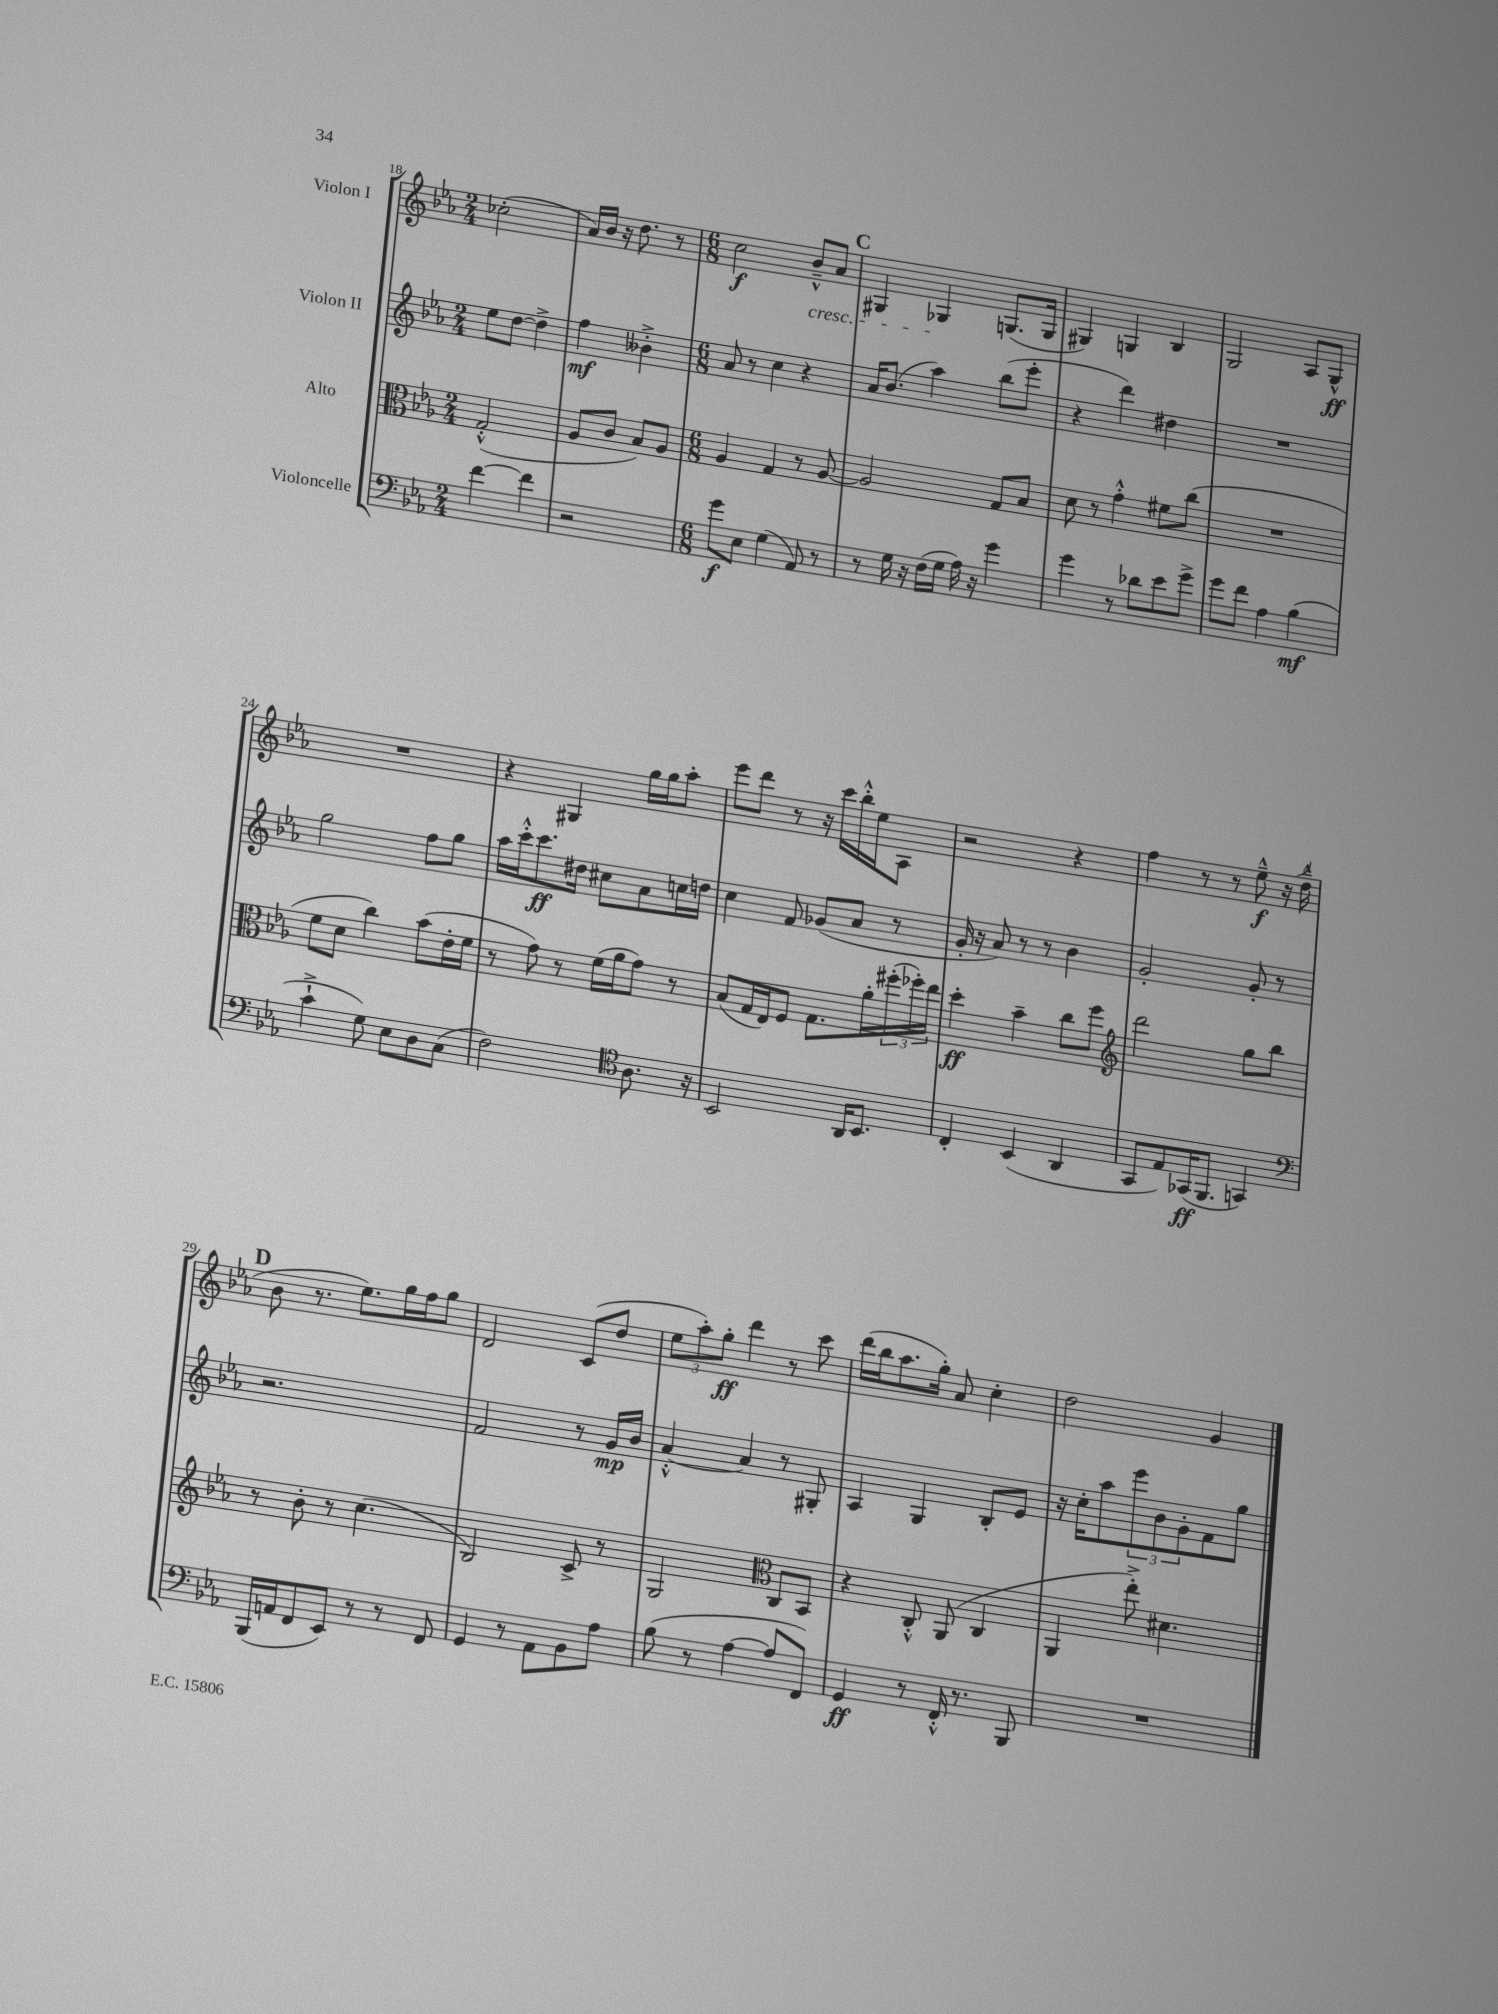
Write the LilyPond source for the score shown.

<<
\new StaffGroup <<
\new Staff = "s0" \with { instrumentName = "Violon I" } {
    \clef treble \key ees \major \numericTimeSignature \time 2/4
    ces''2-.( |
    aes'16) bes'16 r16 d''8. r8 |
    \numericTimeSignature \time 6/8 c''2\f bes'8---^\cresc aes'8 |
    \mark \markup { \bold "C" } gis4 ges4\! g8.( g16 |
    gis4) g4 bes4 |
    g2 aes8 g8-^\ff |
    R2. |
    r4 gis4 g''16 g''16 aes''8-. |
    ees'''8 d'''8 r8 r16 c'''16 bes''16-.-^ ees''16 aes8 |
    r2 r4 |
    f''4 r8 r8 ees''8---^\f r16 d''16---^( |
    \mark \markup { \bold "D" } bes'8 r8. ees''8.) g''16 f''16 g''8 |
    d'2 c'8( d''8 |
    \tuplet 3/2 { ees''8 aes''8-.) g''8-.\ff } d'''4 r8 c'''8 |
    d'''16( bes''16 aes''8. g''16-.) aes'8 c''4-. |
    d''2 g'4 \bar "|." |
}
\new Staff = "s1" \with { instrumentName = "Violon II" } {
    \clef treble \key ees \major \numericTimeSignature \time 2/4
    ees''8 d''8~ d''4-> |
    f''4\mf beses'4-.-> |
    \numericTimeSignature \time 6/8 aes'8 r8 c''4 r4 |
    \mark \markup { \bold "C" } aes'16 bes'8.( aes''4) bes''8( ees'''8-. |
    r4 d'''4) dis''4 |
    R2. |
    g''2 f''8 g''8 |
    aes''16 c'''16-.-^ c'''8.\ff dis''16 cis''8 aes'8 c''16 d''16 |
    c''4 f'8 ges'8( aes'8 r8 |
    g'16-. r16 aes'8) r8 r8 bes'4 |
    g'2-. g'8-. r8 |
    \mark \markup { \bold "D" } r2. |
    f'2 r8 g'16\mp bes'16 |
    aes'4~-.-^ aes'4 r8 gis8-. |
    aes4 g4 bes8-. ees'8 |
    r16 c''16-. aes''8 \tuplet 3/2 { ees'''8 bes'8 g'8-. } f'8 g''8 \bar "|." |
}
\new Staff = "s2" \with { instrumentName = "Alto" } {
    \clef alto \key ees \major \numericTimeSignature \time 2/4
    g2-.-^( |
    aes8 c'8 bes8) aes8 |
    \numericTimeSignature \time 6/8 aes4 g4 r8 aes8~ |
    \mark \markup { \bold "C" } aes2 g8 bes8 |
    d'8 r8 g'4-.-^ fis'8 c''8( |
    R2. |
    f'8 d'8 c''4) bes'8( ees'16-. f'16 |
    r8 g'8) r8 f'16( aes'16 g'8) r8 |
    bes8( g16 ees16) f8 g8. aes'16-. \tuplet 3/2 { fis''16-.( fes''16-.) ees''16 } |
    d''4-.\ff bes'4-- c''8 f''8 |
    \clef treble d'''2 g''8 bes''8 |
    \mark \markup { \bold "D" } r8 bes'8-. r8 c''4.( |
    bes2) c'8-> r8 |
    g2 \clef alto c8 bes,8 |
    r4 c8-.-^ aes,8( c4 |
    aes,4 ees''8-.->) dis'4. \bar "|." |
}
\new Staff = "s3" \with { instrumentName = "Violoncelle" } {
    \clef bass \key ees \major \numericTimeSignature \time 2/4
    f'4~ f'4 |
    r2 |
    \numericTimeSignature \time 6/8 g'8\f ees8 g4( aes,8) r8 |
    \mark \markup { \bold "C" } r8 g16 r16 f16( g16 aes16) r16 g'4 |
    g'4 r8 des'8 ees'8 g'8-> |
    g'8 f'8 aes4 bes4\mf( |
    c'4-!-> g8) ees8 d8 c8( |
    f2) \clef tenor aes8. r16 |
    bes,2 aes,16 bes,8. |
    c4-. bes,4( aes,4 |
    g,8 ees8) ges,16\ff( f,8. g,4) |
    \mark \markup { \bold "D" } \clef bass bes,,16( a,16 f,8 ees,8) r8 r8 f,8 |
    g,4 r8 aes,8 bes,8 aes8 |
    bes8( r8 aes4~ aes8 f,8) |
    g,4\ff r8 f,16-.-^ r8. bes,,8 |
    R2. \bar "|." |
}
>>
>>
\layout { \context { \Score currentBarNumber = #18 } }
